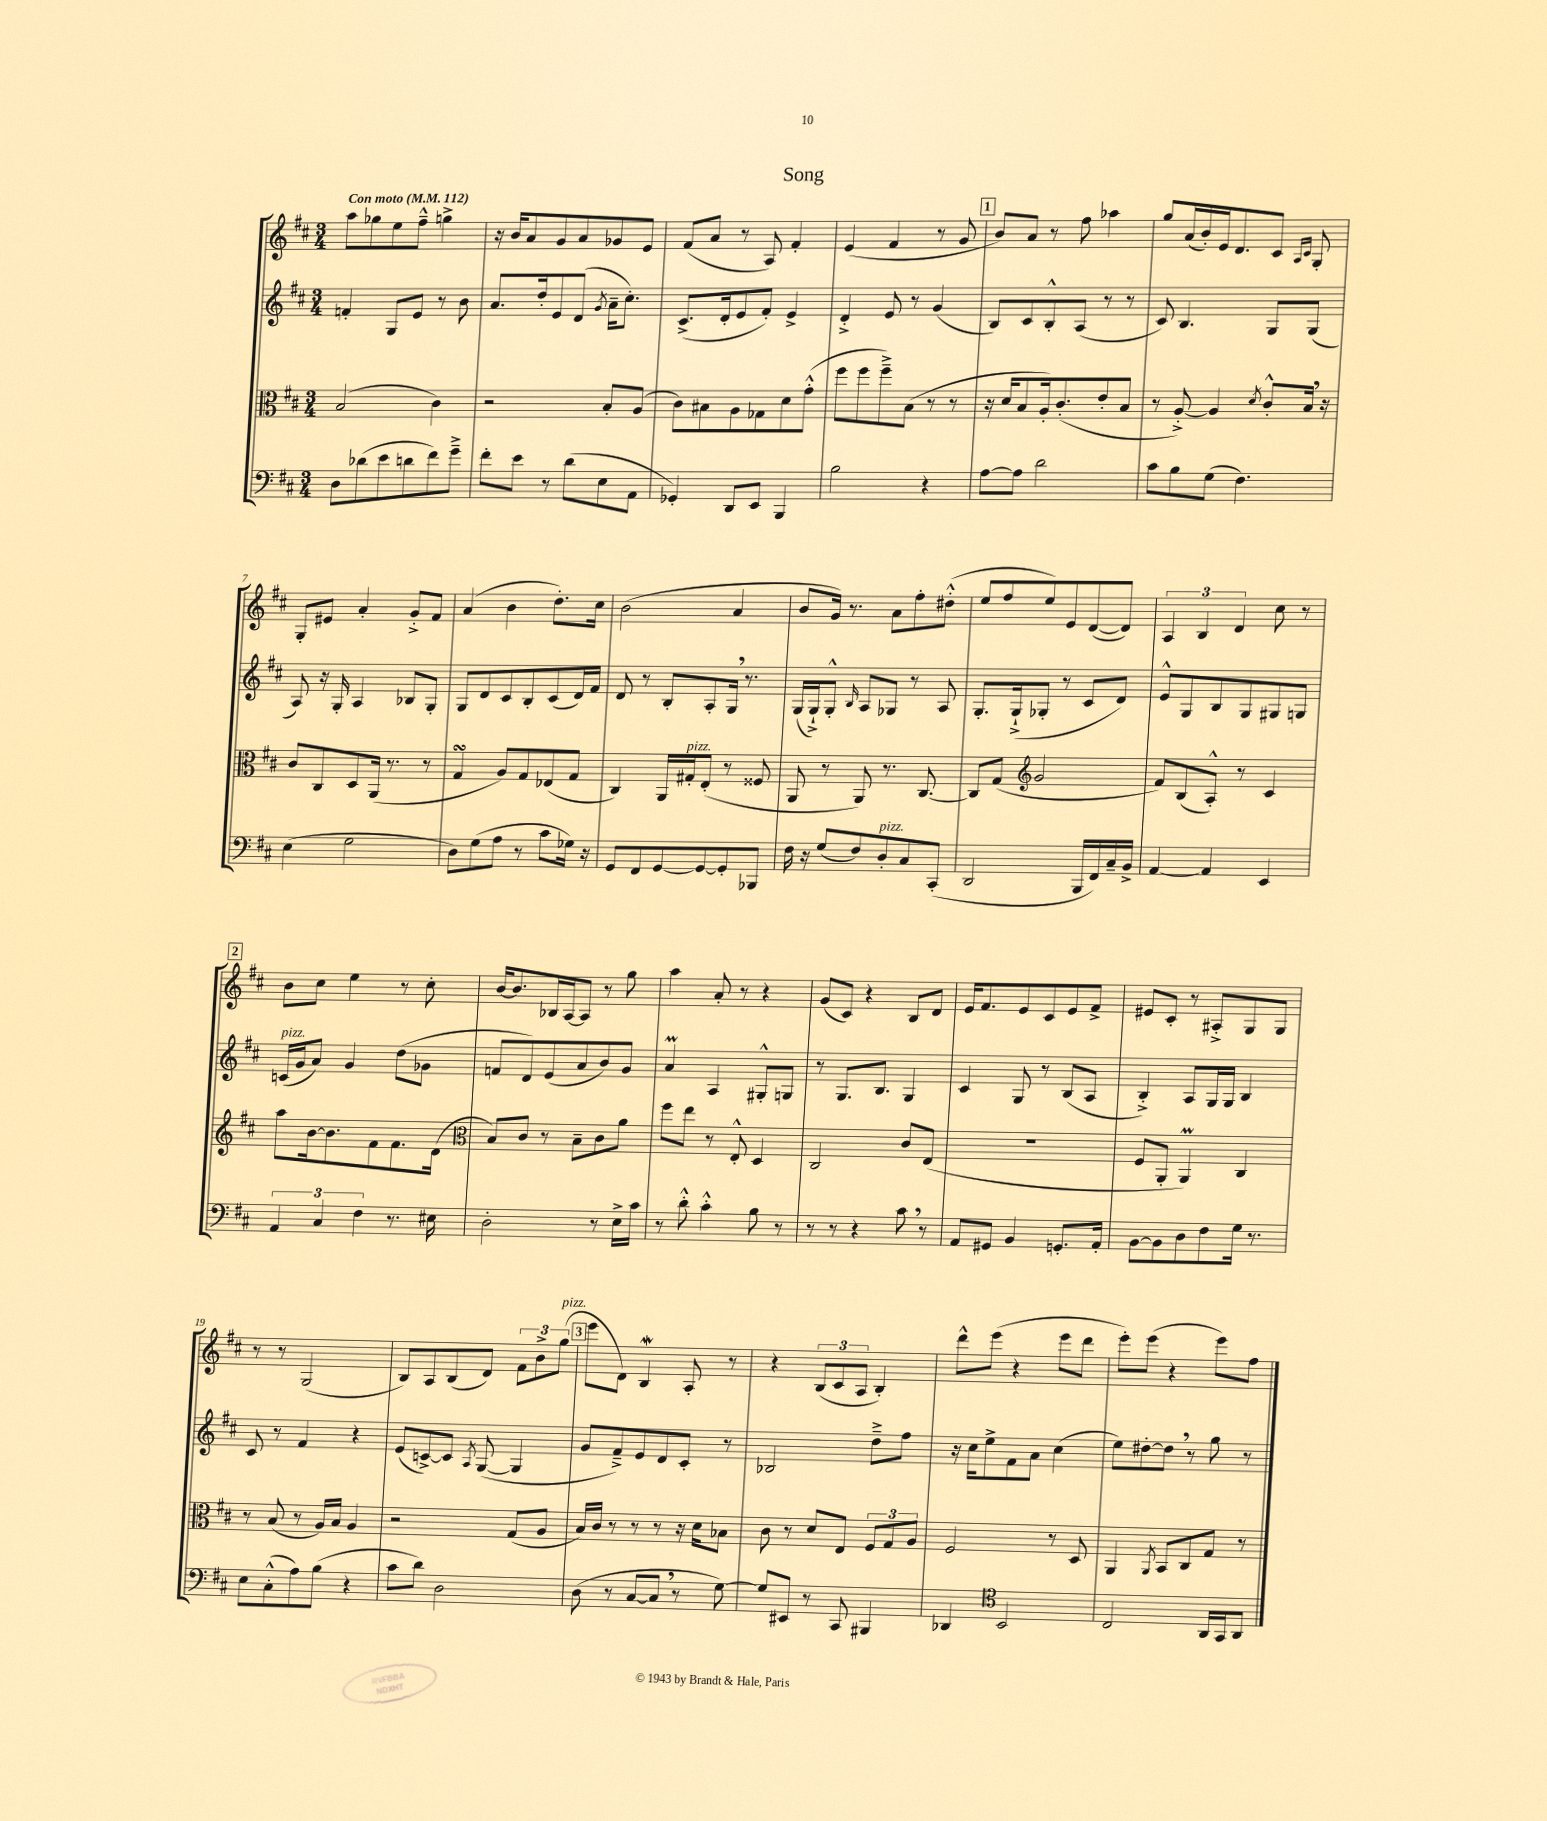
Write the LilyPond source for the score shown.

\header { title = "Song" }
<<
\new StaffGroup <<
\new Staff = "s0" {
    \clef treble \key d \major \numericTimeSignature \time 3/4 \tempo "Con moto" 4 = 112
    \autoBeamOff a''8[ ges''8 e''8 fis''8]---^ g''4-> |
    r16 b'16[ a'8 g'8 a'8 ges'8 e'8] |
    fis'8[( a'8] r8 a8) fis'4-. |
    e'4( fis'4 r8 g'8 |
    \mark \markup { \box "1" } b'8[) a'8] r8 fis''8 aes''4 |
    g''8[ a'16( b'16-.) e'16 d'8. cis'8] \grace { a16[ cis'16] } g8-. |
    g8[-. eis'8] a'4-. g'8[-.-> fis'8] |
    a'4( b'4 d''8.[-.) cis''16] |
    b'2( a'4 |
    b'8[ g'16]) r8. a'8[ fis''8-. dis''8]-.-^( |
    e''8[ fis''8 e''8) e'8 d'8~( d'8]) |
    \tuplet 3/2 { a4 b4 d'4 } cis''8 r8 |
    \mark \markup { \box "2" } b'8[ cis''8] e''4 r8 cis''8-. |
    b'16[~ b'8. bes16 a16~ a8] r8 g''8 |
    a''4 a'8-. r8 r4 |
    g'8[( cis'8]) r4 b8[ d'8] |
    e'16[ fis'8. e'8 cis'8 e'8 fis'8]-> |
    eis'8[ cis'8]-. r8 ais8[-.-> g8 g8] |
    r8 r8 g2( |
    b8[) a8 b8( d'8]) \tuplet 3/2 { fis'8[ b'8-> g''8]^\markup { \italic "pizz." }( } |
    \mark \markup { \box "3" } e'''8[ d'8]) b4\mordent a8-. r8 |
    r4 \tuplet 3/2 { b8[( cis'8 a8] } b4-.) |
    d'''8[-^ e'''8]( r4 e'''8[ d'''8] |
    e'''8[-.) e'''8]( r4 e'''8[) fis''8] \bar "|." |
}
\new Staff = "s1" {
    \clef treble \key d \major \numericTimeSignature \time 3/4
    \autoBeamOff f'4-. g8[ e'8] r8 b'8 |
    a'8.[ d''16-. e'8 d'8]( \acciaccatura { g'8 } a'16[-- cis''8.]-.) |
    cis'8.[->( d'16-. e'8 fis'8]-.) e'4-> |
    d'4-.-> e'8 r8 g'4( |
    \mark \markup { \box "1" } b8[) cis'8 b8-.-^ a8]( r8 r8 |
    cis'8) b4. g8[ g8]( |
    a8) r16 g16-. a4 bes8[ g8]-. |
    g8[ d'8 cis'8 b8-. cis'8( d'16) fis'16] |
    d'8 r8 b8[-. a8-. g16] \breathe r8. |
    g16[( g16-!->) g8]-.-^ \grace { b16 } a8[ ges8] r8 a8 |
    g8.[-. g16-!->( ges8]-. r8 cis'8[ d'8]) |
    e'8[-^ g8 b8 g8 gis8 g8] |
    \mark \markup { \box "2" } c'16[^\markup { \italic "pizz." }( g'16 a'8]) g'4 d''8[( ges'8] |
    f'8[ d'8) e'8( a'8 b'8) g'8] |
    a'4\prall a4 gis8[-.-^ g8] |
    r8 g8.[ b8.] g4 |
    cis'4 g8 r8 b8[( a8] |
    b4-.->) a8[ g16 g16] b4 |
    cis'8 r8 fis'4 r4 |
    e'8[( c'8~->) c'8] \acciaccatura { a8 } g8~( g4 |
    \mark \markup { \box "3" } g'8[ fis'8--->) e'8 d'8 cis'8]-. r8 |
    bes2 d''8[---> fis''8] |
    r16 cis''16[ e''8-> fis'8 a'8] cis''4( |
    e''8[) dis''8~-. dis''8] \breathe r8 g''8 r8 \bar "|." |
}
\new Staff = "s2" {
    \clef alto \key d \major \numericTimeSignature \time 3/4
    \autoBeamOff b2( cis'4) |
    r2 b8[-. a8]( |
    cis'8[) bis8 a8 ges8 d'8 g'8]-.-^( |
    fis''8[ fis''8 fis''8--->) b8]( r8 r8 |
    \mark \markup { \box "1" } r16 d'16[ b8 a16-.) cis'8.-.( e'8-. b8] |
    r8 a8~-.->) a4 \acciaccatura { d'8 } cis'8[-.-^ b16] \breathe r16 |
    cis'8[ cis8 d8 a,16]( r8. r8 |
    g4\turn a8[) g8 ees8( g8] |
    cis4) a,16[ gis16-.^\markup { \italic "pizz." } e8]-.( r8 fisis8 |
    a,8 r8 a,8) r8. cis8.~ |
    cis8[ g8]( \clef treble g'2 |
    fis'8[) b8( a8]-.-^) r8 cis'4 |
    \mark \markup { \box "2" } a''8[ b'16~ b'8. fis'8 fis'8. d'16]( |
    \clef alto b8[) cis'8] r8 b8[-- cis'8 a'8] |
    fis''8[ e''8] r8 e8-.-^ d4 |
    cis2 cis'8[ e8]( |
    R2. |
    fis8[ a,8]-. a,4\prall) cis4 |
    r8 b8( r8 a16[) b16] a4 |
    r2 g8[( a8] |
    \mark \markup { \box "3" } b16[) cis'16] r8 r8 r8 r16 d'16[ bes8] |
    cis'8 r8 d'8[ e8] \tuplet 3/2 { fis8[ g8 a8] } |
    fis2 r8 d8 |
    a,4 \acciaccatura { a,8 } b,8[ cis8 g8] r8 \bar "|." |
}
\new Staff = "s3" {
    \clef bass \key d \major \numericTimeSignature \time 3/4
    \autoBeamOff d8[ des'8( e'8 d'8 fis'8) g'8]---> |
    fis'8[-. e'8] r8 d'8[( e8 a,8] |
    ges,4-.) d,8[ e,8] b,,4 |
    b2 r4 |
    \mark \markup { \box "1" } a8[~ a8] d'2 |
    cis'8[ b8 g8]( fis4.) |
    e4( g2 |
    d8[) g8( a8] r8 cis'8[ ges16]) r16 |
    g,8[ fis,8 g,8~ g,8~ g,8-. bes,,8] |
    fis16 r16 g8[( fis8) d8-.^\markup { \italic "pizz." } cis8 cis,8]-.( |
    d,2 b,,16[ fis,16) cis16-- b,16]-> |
    a,4~ a,4 e,4 |
    \mark \markup { \box "2" } \tuplet 3/2 { a,4 cis4 fis4 } r8. eis16 |
    d2-. r8 e16[-> cis'16] |
    r8 d'8-.-^ cis'4-.-^ b8 r8 |
    r8 r8 r4 cis'8 \breathe r8 |
    a,8[ gis,8] b,4 g,8.[-. a,16]-. |
    b,8[~ b,8 d8 fis8 g16] r8. |
    e8[ cis8-.-^( a8) b8]( r4 |
    cis'8[ d'8]) d2 |
    \mark \markup { \box "3" } d8( r8 cis8[~ cis8] \breathe r8 g8~) |
    g8[ eis,8] r8 cis,8 bis,,4 |
    des,4 \clef tenor b,2 |
    cis2 a,16[ g,16 a,8] \bar "|." |
}
>>
>>
